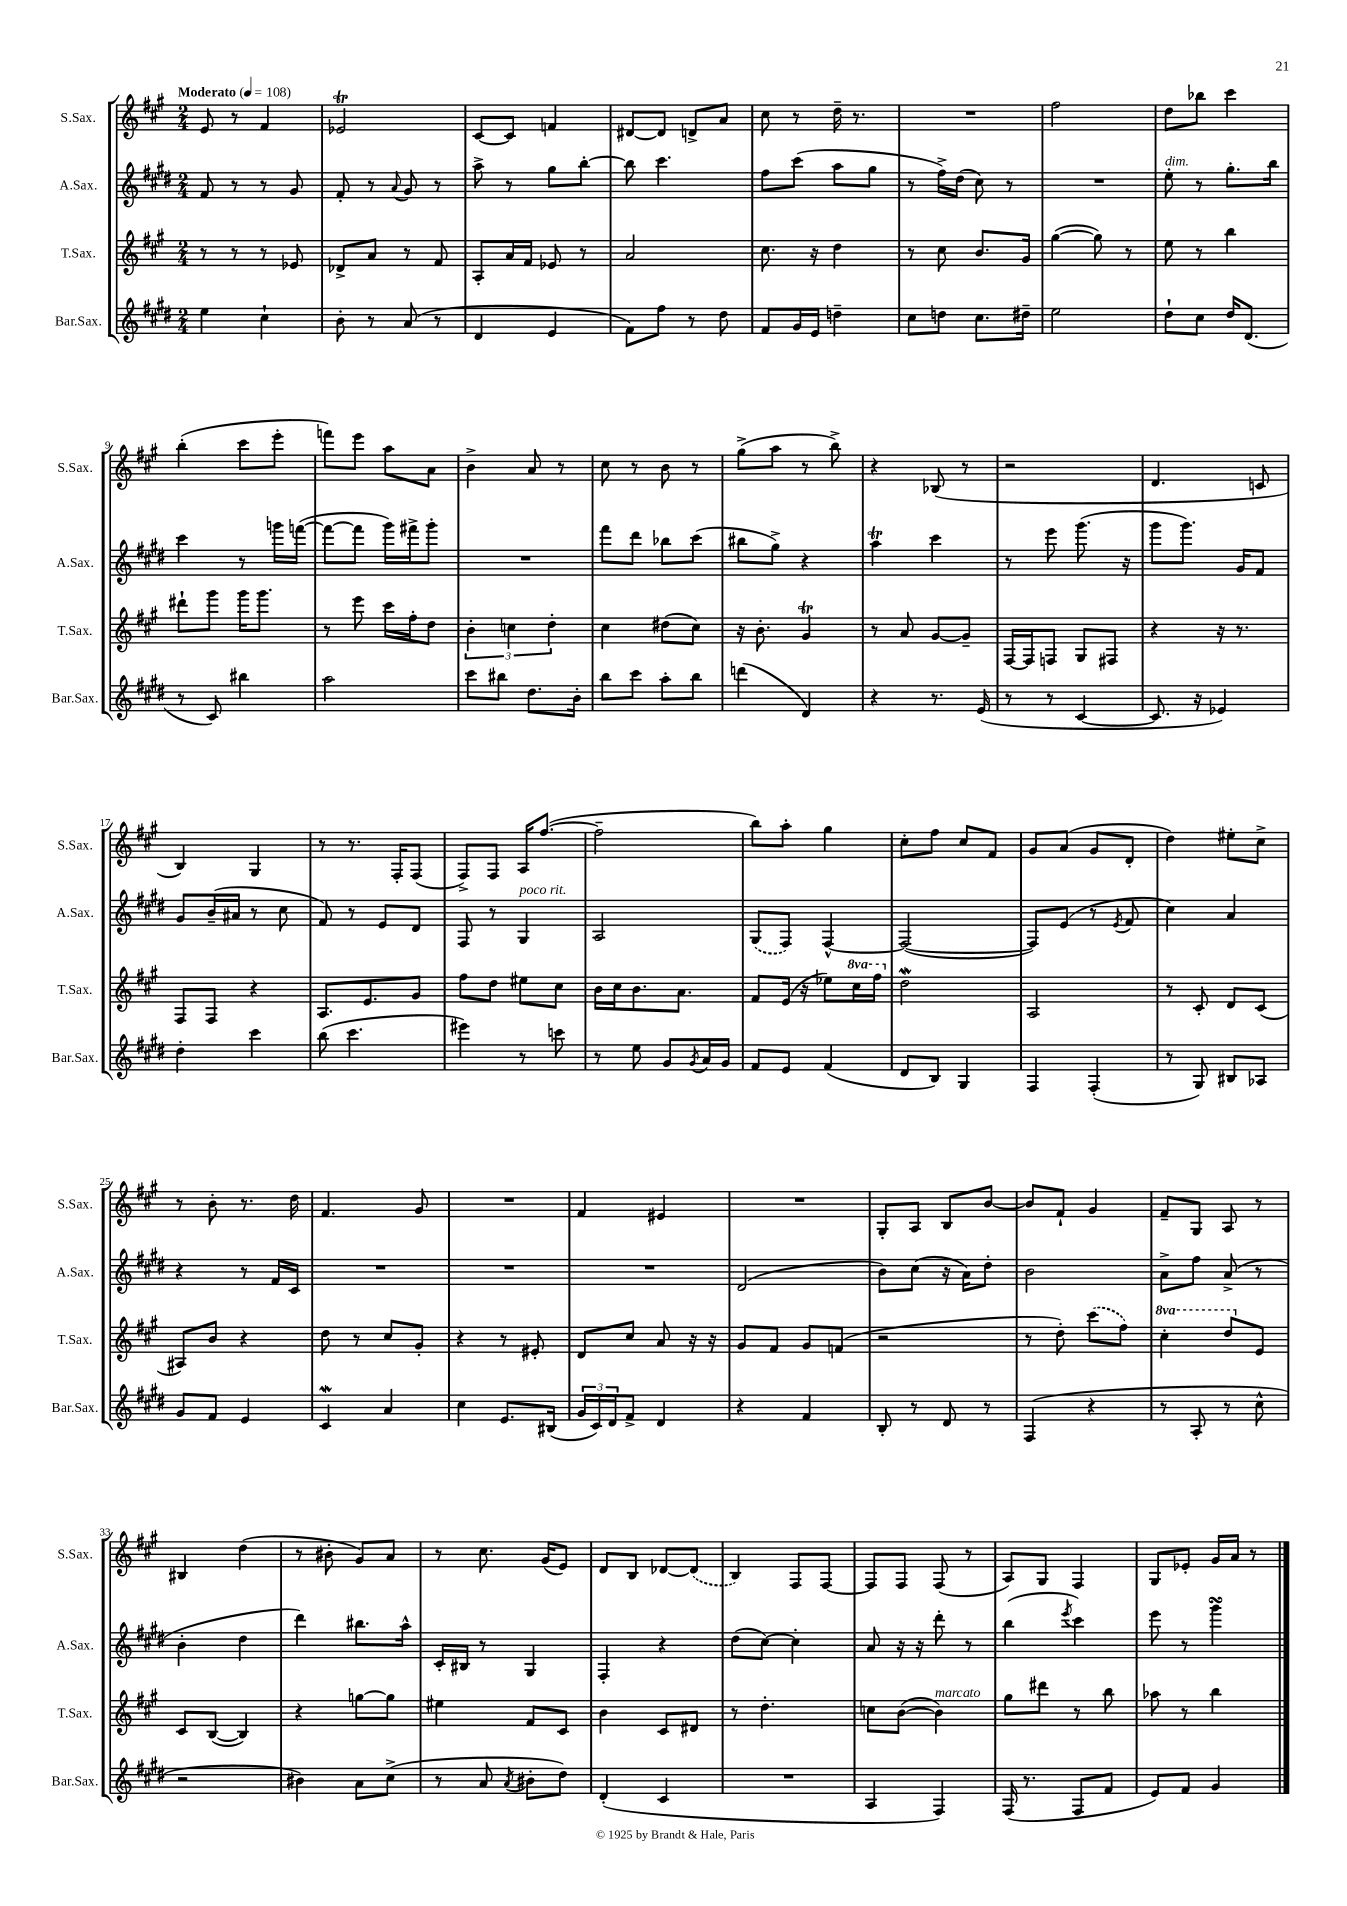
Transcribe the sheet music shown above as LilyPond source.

<<
\new StaffGroup <<
\new Staff = "s0" \with { instrumentName = "S.Sax." shortInstrumentName = "S.Sax." } {
    \clef treble \key a \major \numericTimeSignature \time 2/4 \tempo "Moderato" 4 = 108
    e'8 r8 fis'4 |
    ees'2\trill |
    cis'8~ cis'8 f'4 |
    dis'8~ dis'8 d'8-> a'8 |
    cis''8 r8 d''16-- r8. |
    R2 |
    fis''2 |
    d''8 bes''8 cis'''4 |
    b''4-.( cis'''8 e'''8-. |
    f'''8) e'''8 a''8 a'8 |
    b'4-> a'8 r8 |
    cis''8 r8 b'8 r8 |
    gis''8->( a''8 r8 b''8->) |
    r4 bes8( r8 |
    r2 |
    d'4. c'8 |
    b4) gis4 |
    r8 r8. fis16-. fis8( |
    fis8->) fis8 a16 fis''8.~( |
    fis''2-- |
    b''8) a''8-. gis''4 |
    cis''8-. fis''8 cis''8 fis'8 |
    gis'8 a'8( gis'8 d'8-. |
    d''4) eis''8-. cis''8-> |
    r8 b'8-. r8. d''16 |
    fis'4. gis'8 |
    R2 |
    fis'4 eis'4 |
    R2 |
    gis8-. a8 b8 b'8~ |
    b'8 fis'8-! gis'4 |
    fis'8-- gis8 a8 r8 |
    bis4 d''4( |
    r8 bis'8-. gis'8) a'8 |
    r8 cis''8. gis'16( e'8) |
    d'8 b8 des'8~ \once \slurDashed des'8( |
    b4) fis8 fis8~ |
    fis8 fis8 fis8( r8 |
    a8) gis8 fis4 |
    gis8 ees'8-. gis'16 a'16 r8 \bar "|." |
}
\new Staff = "s1" \with { instrumentName = "A.Sax." shortInstrumentName = "A.Sax." } {
    \clef treble \key e \major \numericTimeSignature \time 2/4
    fis'8 r8 r8 gis'8 |
    fis'8-. r8 \appoggiatura { a'8 } gis'8 r8 |
    a''8-> r8 gis''8 b''8~-. |
    b''8 cis'''4. |
    fis''8 cis'''8( a''8 gis''8 |
    r8 fis''16->) dis''16( cis''8) r8 |
    R2 |
    e''8-.^\markup { \italic "dim." } r8 gis''8.-. b''16 |
    cis'''4 r8 g'''16 f'''16~( |
    f'''8~ f'''8 gis'''16) fis'''16-> gis'''8-. |
    R2 |
    fis'''8 dis'''8 bes''8 cis'''8( |
    bis''8 gis''8->) r4 |
    a''4\trill cis'''4 |
    r8 e'''8 gis'''8.( r16 |
    gis'''8 gis'''8.) gis'16 fis'8 |
    gis'8 b'16--( ais'16 r8 cis''8 |
    fis'8) r8 e'8 dis'8 |
    fis8 r8 gis4^\markup { \italic "poco rit." } |
    a2 |
    \once \slurDashed gis8( fis8) fis4~-^ |
    fis2~( |
    fis8) e'8( r8 \acciaccatura { e'8 } fis'8 |
    cis''4) a'4 |
    r4 r8 fis'16 cis'16 |
    R2 |
    R2 |
    R2 |
    dis'2( |
    b'8) cis''8( r16 a'16) dis''8-. |
    b'2 |
    a'8-> fis''8 a'8->( r8 |
    b'4-. dis''4 |
    dis'''4) bis''8. a''16-^ |
    cis'16-. bis16 r8 gis4 |
    fis4-. r4 |
    dis''8( cis''8~) cis''4-. |
    a'8 r16 r16 dis'''8-. r8 |
    b''4( \acciaccatura { e'''8 } cis'''4) |
    e'''8 r8 gis'''4\turn \bar "|." |
}
\new Staff = "s2" \with { instrumentName = "T.Sax." shortInstrumentName = "T.Sax." } {
    \clef treble \key a \major \numericTimeSignature \time 2/4 \set Staff.ottavationMarkups = #ottavation-simple-ordinals
    r8 r8 r8 ees'8 |
    des'8-> a'8 r8 fis'8 |
    a8-. a'16 fis'16 ees'8 r8 |
    a'2 |
    cis''8. r16 d''4 |
    r8 cis''8 b'8. gis'16 |
    gis''4~( gis''8) r8 |
    e''8 r8 b''4 |
    dis'''8-! gis'''8 gis'''16 gis'''8. |
    r8 e'''8 cis'''16 fis''16-. d''8 |
    \tuplet 3/2 { b'4-. c''4 d''4-. } |
    cis''4 dis''8( cis''8) |
    r16 b'8.-. gis'4\trill |
    r8 a'8 gis'8~ gis'8-- |
    fis16~ fis16 f8 gis8 fis8 |
    r4 r16 r8. |
    fis8 fis8 r4 |
    a8. e'8. gis'8 |
    fis''8 d''8 eis''8 cis''8 |
    b'16 cis''16 b'8. a'8. |
    fis'8 e'16( r16 ees''8) \ottava #1 cis'''16 fis'''16 \ottava #0 |
    d''2\mordent |
    a2 |
    r8 cis'8-. d'8 cis'8( |
    ais8) b'8 r4 |
    d''8 r8 cis''8 gis'8-. |
    r4 r8 eis'8-. |
    d'8 cis''8 a'8 r16 r16 |
    gis'8 fis'8 gis'8 f'8( |
    r2 |
    r8 d''8-.) \once \slurDashed cis'''8( fis''8) |
    \ottava #1 cis'''4-. d'''8 \ottava #0 e'8 |
    cis'8 b8~( b4) |
    r4 g''8~ g''8 |
    eis''4 fis'8 cis'8 |
    b'4 cis'8 dis'8 |
    r8 d''4.-. |
    c''8 b'8~( b'4^\markup { \italic "marcato" }) |
    gis''8 dis'''8 r8 b''8 |
    aes''8 r8 b''4 \bar "|." |
}
\new Staff = "s3" \with { instrumentName = "Bar.Sax." shortInstrumentName = "Bar.Sax." } {
    \clef treble \key e \major \numericTimeSignature \time 2/4
    e''4 cis''4-! |
    b'8-. r8 a'8( r8 |
    dis'4 e'4 |
    fis'8) fis''8 r8 dis''8 |
    fis'8 gis'16 e'16 d''4-- |
    cis''8 d''8 cis''8. dis''16-- |
    e''2 |
    dis''8-! cis''8 dis''16 dis'8.( |
    r8 cis'8) bis''4 |
    a''2 |
    cis'''8 bis''8 dis''8. b'16-. |
    b''8 cis'''8 a''8-. b''8 |
    d'''4( dis'4) |
    r4 r8. e'16( |
    r8 r8 cis'4~ |
    cis'8. r16 ees'4) |
    dis''4-. cis'''4 |
    b''8( cis'''4. |
    eis'''4) r8 c'''8 |
    r8 e''8 gis'8 \acciaccatura { gis'8 } a'16 gis'16 |
    fis'8 e'8 fis'4( |
    dis'8 b8) gis4 |
    fis4 fis4-.( |
    r8 gis8) bis8 aes8 |
    gis'8 fis'8 e'4 |
    cis'4\mordent a'4 |
    cis''4 e'8. bis16( |
    \tuplet 3/2 { gis'16 cis'16) dis'16 } fis'8-> dis'4 |
    r4 fis'4 |
    b8-. r8 dis'8 r8 |
    fis4( r4 |
    r8 a8-. r8 cis''8-^ |
    r2 |
    bis'4) a'8 cis''8->( |
    r8 a'8 \acciaccatura { a'8 } bis'8-. dis''8) |
    dis'4-.( cis'4 |
    R2 |
    a4 fis4) |
    fis16( r8. fis8 fis'8 |
    e'8) fis'8 gis'4 \bar "|." |
}
>>
>>
